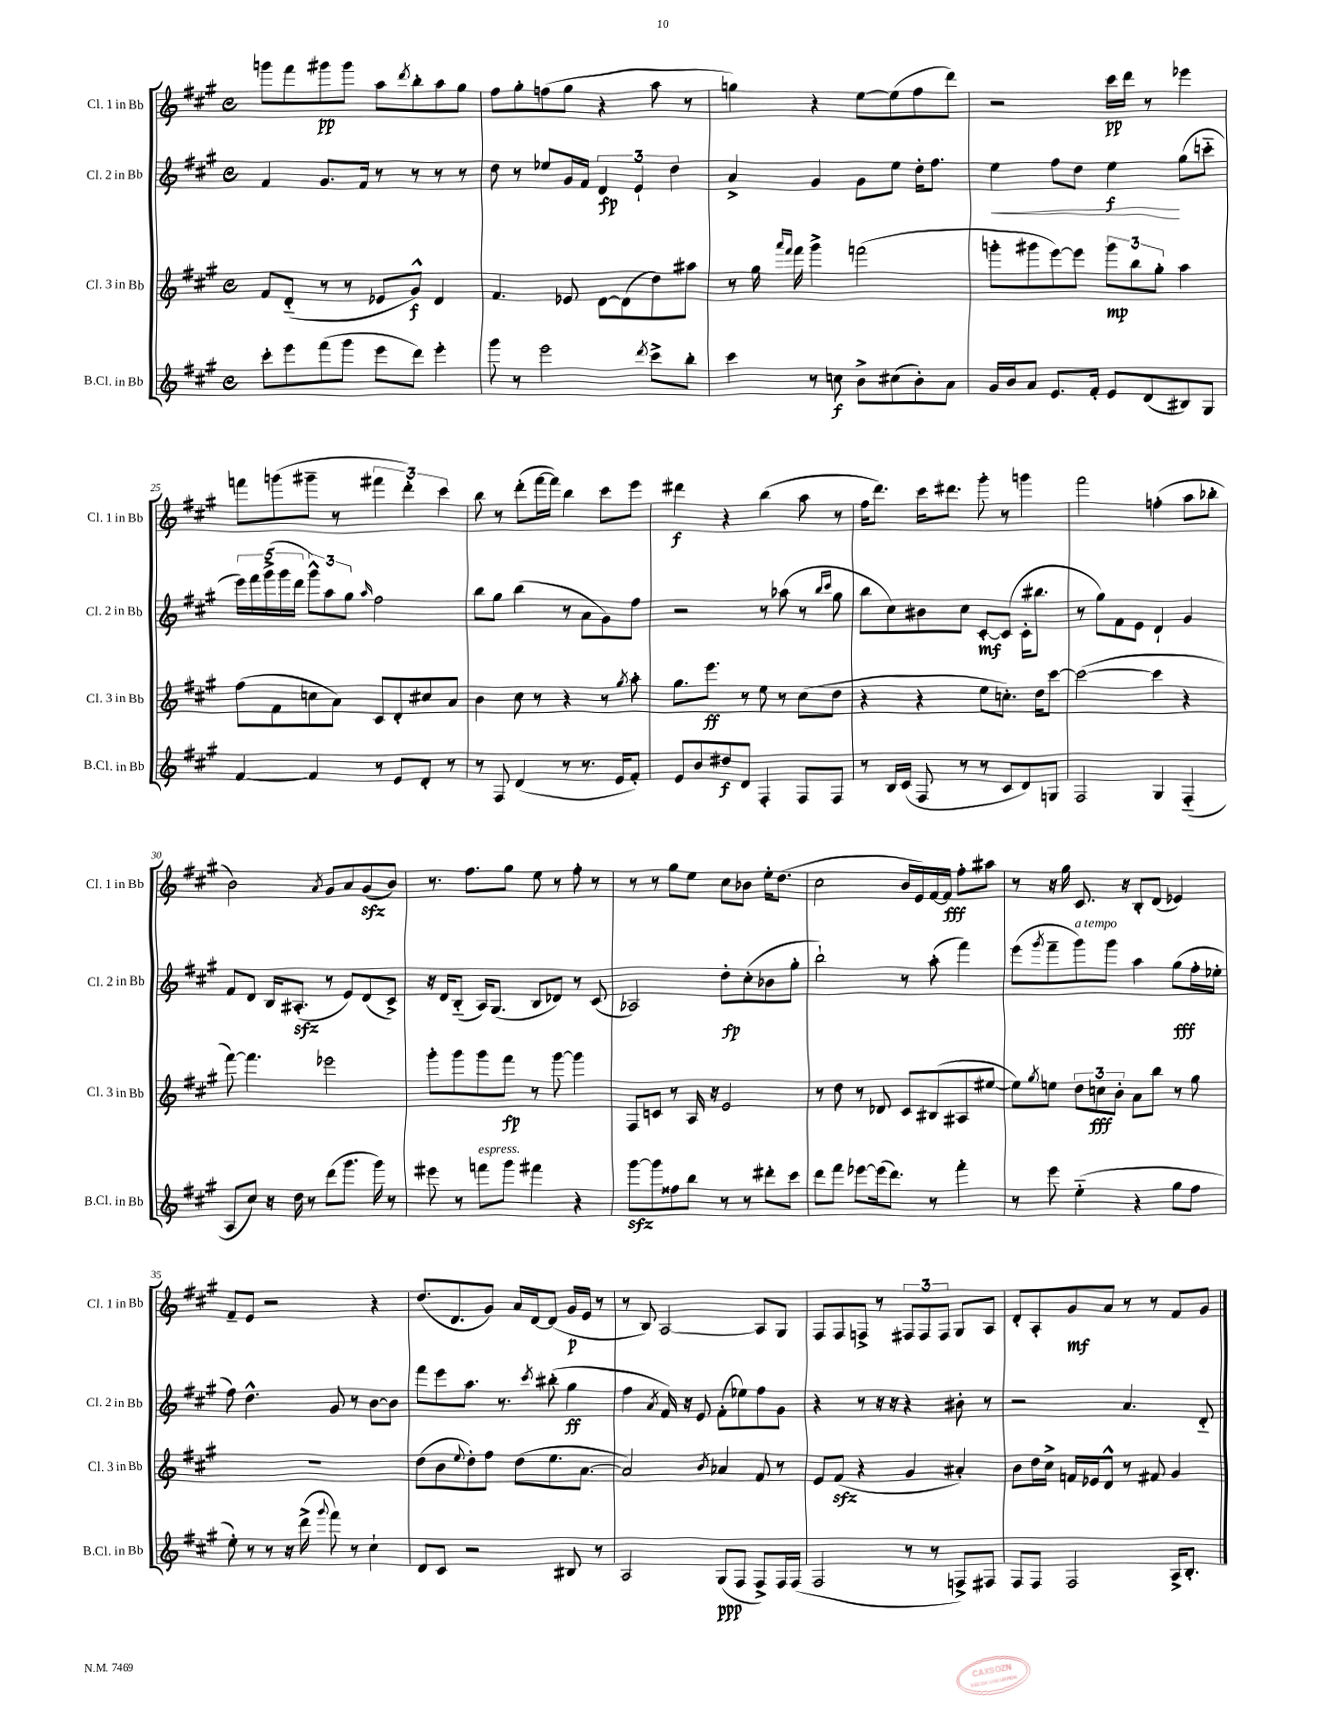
<<
\new StaffGroup <<
\new Staff = "s0" \with { instrumentName = "Cl. 1 in Bb" shortInstrumentName = "Cl. 1 in Bb" } {
    \clef treble \key a \major \defaultTimeSignature \time 4/4
    g'''8 fis'''8 gis'''8\pp gis'''8 a''8 \acciaccatura { d'''8 } b''8-. a''8 gis''8 |
    fis''8 gis''8-. f''8( gis''8 r4 a''8 r8 |
    g''4) r4 e''8~ e''8( fis''8 d'''8) |
    r2 cis'''16\pp d'''16 r8 ees'''4 |
    f'''8 g'''8( gis'''8-- r8 \tuplet 3/2 { fis'''4 d'''4-.) cis'''4 } |
    b''8 r8 d'''8-.( fis'''16~ fis'''16) b''4 cis'''8 e'''8 |
    dis'''4\f r4 b''4( a''8 r8 |
    fis''16 d'''8.) cis'''16 dis'''8. gis'''8-. r8 g'''4 |
    fis'''2 f''4-.( a''8 bes''8-. |
    b'2) \acciaccatura { a'8 } gis'8 a'8 gis'8\sfz( b'8) |
    r8. fis''8. gis''8 e''8 r8 fis''8-. r8 |
    r8 r8 gis''8 e''8 cis''8 bes'8 e''16-. d''8.( |
    cis''2 b'16 e'16) fis'16~ fis'16\fff fis''8-. ais''8 |
    r8 r16 gis''16 cis'8. r16 b8-. d'8( ees'4) |
    fis'8-- e'8 r2 r4 |
    d''8.( d'8. gis'8) a'16 d'16~ d'8( gis'16\p e'16 r8 |
    r8 b8) a2~ a8 gis8 |
    fis8 fis8 f8-> r8 \tuplet 3/2 { fis8 fis8 fis8 } gis8 a8 |
    d'8-. a8-. gis'8\mf a'8 r8 r8 fis'8 gis'8 \bar "|." |
}
\new Staff = "s1" \with { instrumentName = "Cl. 2 in Bb" shortInstrumentName = "Cl. 2 in Bb" } {
    \clef treble \key a \major \defaultTimeSignature \time 4/4
    fis'4 gis'8. fis'16 r8 r8 r8 r8 |
    d''8 r8 ees''8 gis'16 fis'16 \tuplet 3/2 { d'4\fp e'4-! d''4 } |
    a'4-> gis'4 gis'8 e''8 d''16-. fis''8. |
    e''4\< fis''8 d''8 e''4\f\! gis''8( c'''8-_ |
    \tuplet 5/4 { e'''16) fis'''16 gis'''16->( gis'''16 d'''16 } \tuplet 3/2 { gis'''8-^) a''8 gis''8 } \grace { a''16 } fis''2 |
    b''8 gis''8 b''4( r8 a'8 gis'8) fis''8 |
    r2 r8 aes''8( r8 \grace { b''16 cis'''16 } gis''8 |
    b''8 cis''8) bis'8 cis''8 cis'8~-.\mf cis'8( cis'16-. bis''8. |
    r8 gis''8) fis'8 e'8 d'4-! gis'4 |
    fis'8 d'8 b16 ais8.-.\sfz( r8 e'8) d'8( cis'8->) |
    r16 d'16 b8-_( a16) gis8.( b8 des'8) r8 cis'8( |
    aes2) d''8-.\fp cis''8-.( bes'8 gis''8-. |
    b''2-!) r8 a''8-.( fis'''4) |
    e'''8( \acciaccatura { gis'''8 } fis'''8-- gis'''8^\markup { \italic "a tempo" }) gis'''8 a''4 gis''8\fff( fis''16-. ees''16-. |
    fis''8) d''4.-^ gis'8 r8 b'8~ b'8 |
    fis'''8 e'''8 a''8. r8. \acciaccatura { cis'''8 } bis''8-.( gis''4\ff |
    fis''4 \acciaccatura { a'8 } fis'16) r16 e'8 fis'8-.( ees''8) fis''8 gis'8 |
    r4 r8 r16 r16 r4 bis'8-. r8 |
    r2 a'4. d'8-_ \bar "|." |
}
\new Staff = "s2" \with { instrumentName = "Cl. 3 in Bb" shortInstrumentName = "Cl. 3 in Bb" } {
    \clef treble \key a \major \defaultTimeSignature \time 4/4
    fis'8 d'8-_( r8 r8 ees'8 gis'8-^\f) d'4 |
    fis'4. ees'8 d'8~ d'8( d''8) ais''8 |
    r8 gis''16 \grace { a'''16 fis'''16 } fis'''16 gis'''4-> f'''2( |
    g'''8-. gis'''8 e'''8~) e'''8 \tuplet 3/2 { gis'''8\mp b''8 gis''8-. } a''4 |
    fis''8( fis'8 c''8 a'8) cis'8 d'8-. cis''8 a'8 |
    b'4 cis''8 r8 r4 r8 \acciaccatura { gis''8 } a''8-. |
    gis''8. e'''8.\ff r8 e''8 r8 cis''8( d''8 |
    r4 r4 e''8 c''8.-.) d''16 cis'''8~ |
    cis'''2~( cis'''4 r4 |
    fis'''8~) fis'''4. ees'''2 |
    gis'''8-. gis'''8 gis'''8 fis'''8\fp r8 gis'''8~ gis'''4 |
    fis8 c'8 r8 a16 r16 e'2 |
    r8 d''8 r8 des'8 cis'8 bis8( ais8 eis''8~ |
    eis''8) \acciaccatura { gis''8 } e''8 \tuplet 3/2 { d''8 c''8\fff b'8-. } a'8 b''8 r8 gis''8 |
    R1 |
    d''8( b'8 \appoggiatura { e''8 } d''8-.) fis''8 d''8( e''8. a'8.~ |
    a'2) \acciaccatura { b'8 } aes'4 fis'8 r8 |
    e'8 fis'8\sfz( r4 gis'4 ais'4-.) |
    b'8 d''16 cis''16-> f'16 ees'16 d'8-^ r8 fis'8 gis'4 \bar "|." |
}
\new Staff = "s3" \with { instrumentName = "B.Cl. in Bb" shortInstrumentName = "B.Cl. in Bb" } {
    \clef treble \key a \major \defaultTimeSignature \time 4/4
    cis'''8-. e'''8 fis'''8( gis'''8 e'''8 d'''8) e'''4-. |
    gis'''8 r8 e'''2 \acciaccatura { d'''8 } cis'''8-> b''8-. |
    cis'''4 r8 c''8\f b'8-> cis''8( b'8-.) a'8 |
    gis'16 b'16 a'8 e'8. fis'16-. e'8 d'8( bis8) gis8 |
    fis'4~ fis'4 r8 e'8 d'8-. r8 |
    r8 fis8 d'4( r8 r8. e'16 fis'8-.) |
    e'8 b'8 dis''8\f d'8 fis4-. fis8 fis8 |
    r8 b16 cis'16( fis8 r8 r8 cis'8 d'8) g8 |
    fis2 gis4 fis4-_( |
    a8 cis''8) r16 d''16 r8 d'''8( gis'''8. gis'''16) r8 |
    eis'''8 r8 f'''8^\markup { \italic "espress." } gis'''8 fis'''4 r4 |
    gis'''8~\sfz gis'''8 fisis''8 b''8 r8 r8 dis'''8-. cis'''8 |
    d'''8 fis'''8 ees'''8~ ees'''16( d'''8.) r8 fis'''4-. |
    r8 e'''8 e''4-_( r4 gis''8 fis''8 |
    e''8-.) r8 r8 r16 d'''16->( \appoggiatura { gis'''8 } fis'''8) r8 cis''4-! |
    d'8 cis'8 r2 bis8 r8 |
    a2 gis8\ppp( fis8 fis8->) fis16 fis16( |
    fis2 r8 r8 f8->) fis8 |
    fis8 fis8 fis2 a16-> b8.-. \bar "|." |
}
>>
>>
\layout { \context { \Score currentBarNumber = #21 \override BarNumber.break-visibility = ##(#f #t #t) barNumberVisibility = #(every-nth-bar-number-visible 5) } }
